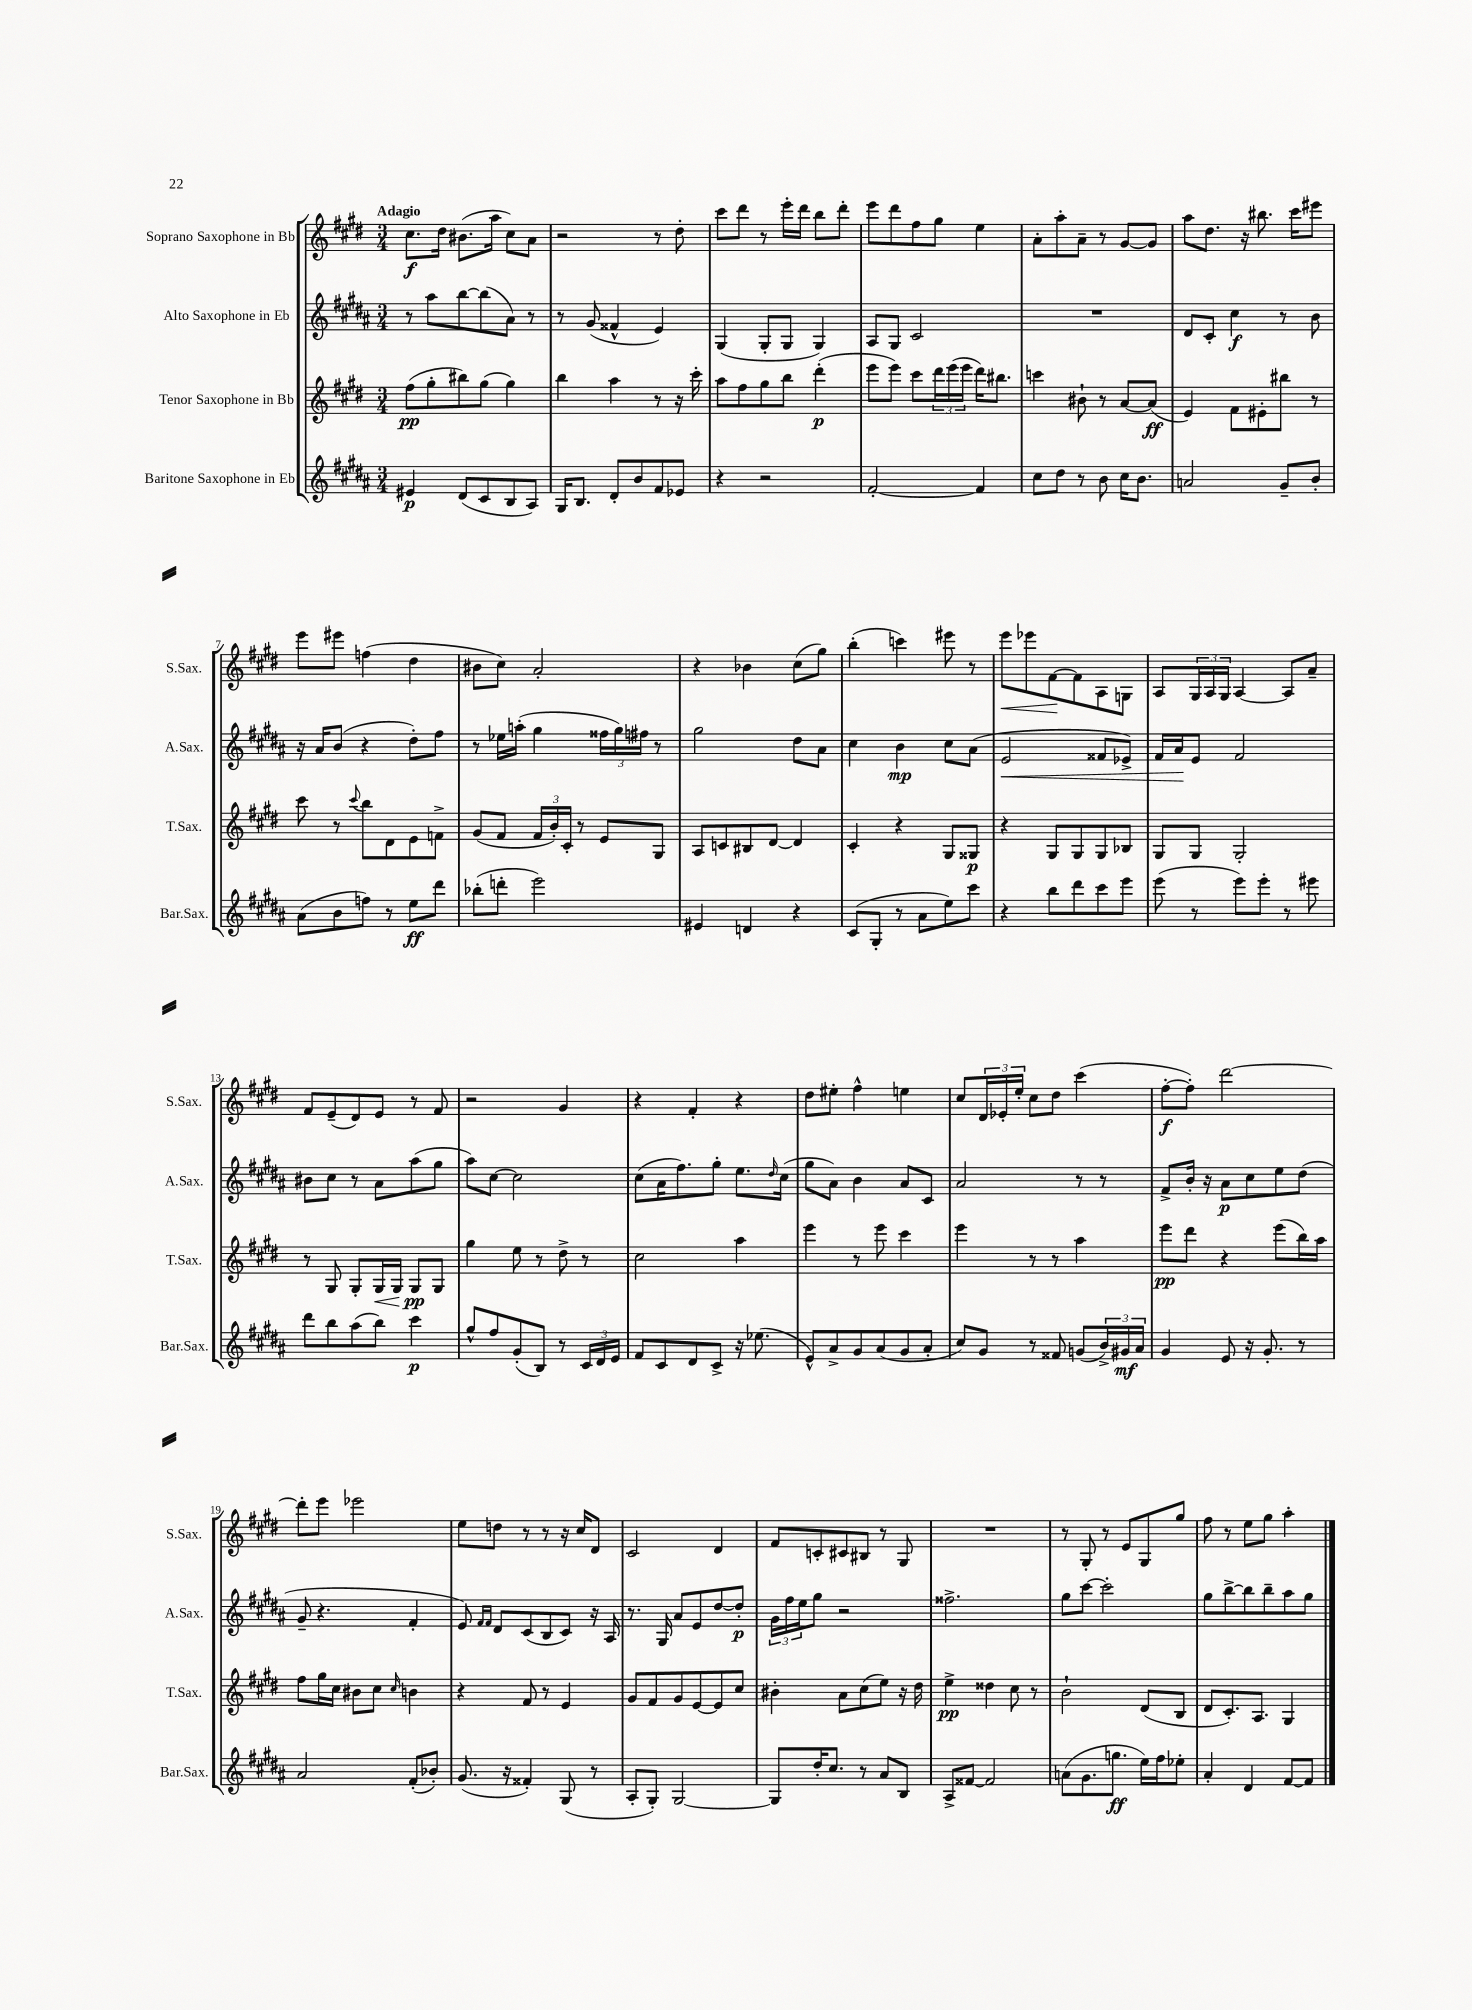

**kern	**kern	**kern	**kern
*staff4	*staff3	*staff2	*staff1
*clefG2	*clefG2	*clefG2	*clefG2
*k[f#c#g#d#a#]	*k[f#c#g#d#]	*k[f#c#g#d#a#]	*k[f#c#g#d#]
*M3/4	*M3/4	*M3/4	*M3/4
4e#/	(8ff#\L	8r	8.cc#\L
.	8gg#'\	8aa#\L	.
.	.	.	16dd#\Jk
(8d#/L	8bb#\)	[8bb\	(8.b#\L
8c#/	(8gg#\J	(8bb\]	.
.	.	.	16aa\Jk
8B/	4gg#\)	8a#\J)	8cc#\L)
8A#/J)	.	8r	8a\J
=	=	=	=
16G#/LK	4bb\	8r	2r
8.B/J	.	.	.
.	.	(8g#/	.
8d#'/L	4aa\	4f##^^/	.
8b/	.	.	.
8f#/	8r	4e/)	8r
8e-/J	16r	.	8dd#'\
.	16ccc#'\	.	.
=	=	=	=
4r	8aa\L	(4G#/	8ccc#\L
.	8ff#\	.	8ddd#\J
2r	8gg#\	8G#'/L	8r
.	8bb\J	8G#/J	16eee'\LL
.	.	.	16ddd#\JJ
.	(4ddd#'\	4G#/)	8bb\L
.	.	.	8ddd#'\J
=	=	=	=
[2f#'/	8eee\L	8A#/L	8eee\L
.	8eee\J)	8G#/J	8ddd#\
.	8ccc#\L	2c#/	8ff#\
.	24ddd#\L	.	8gg#\J
.	(24eee\	.	.
.	24eee\JJ	.	.
4f#/]	16ddd#\LK)	.	4ee\
.	8.bb#\J	.	.
=	=	=	=
8cc#\L	4ccc\	2.r	8a'\L
8dd#\J	.	.	8aa'\
8r	8b#`\	.	8a~\J
8b\	8r	.	8r
16cc#\LK	[8a/L	.	[8g#/L
8.b\J	.	.	.
.	(8a/]J	.	8g#/]J
=	=	=	=
2a/	4e/)	8d#/L	8aa\L
.	.	8c#'/J	8.dd#\J
.	8f#\L	4cc#\	.
.	.	.	16r
.	8e#'\	.	8.bb#\
8g#~/L	8bb#\J	8r	.
.	.	.	16ccc#\LK
8b'/J	8r	8b\	8eee#\J
=	=	=	=
(8a#\L	8ccc#\	16r	8eee\L
.	.	16a#/LK	.
8b\	8r	(8b/J	8eee#\J
.	8qqccc#/	.	.
8ff\J)	8bb\L	4r	(4ff\
8r	8d#\	.	.
8ee\L	8e\	8dd#'\L)	4dd#\
8ddd#\J	8f^\J	8ff#\J	.
=	=	=	=
(8bb-'\L	(8g#/L	8r	8b#\L
8ddd'\J	8f#/J	16ee-\LL	8cc#\J)
.	.	(16aa'\JJ	.
2eee\)	24f#/LL	4gg#\	2a'/
.	24b'/)	.	.
.	24c#'/JJ	.	.
.	8r	.	.
.	8e/L	24ff##\LL	.
.	.	24gg#\)	.
.	.	24ff#\JJ	.
.	8G#/J	8r	.
=	=	=	=
4e#/	8A/L	2gg#\	4r
.	8c/	.	.
4d/	8B#/	.	4b-\
.	[8d#/J	.	.
4r	4d#/]	8dd#\L	(8cc#\L
.	.	8a#\J	8gg#\J)
=	=	=	=
(8c#/L	4c#'/	4cc#\	(4bb'\
8G#'/J	.	.	.
8r	4r	4b\	4ccc\)
8a#\L	.	.	.
8ee\)	8G#/L	8cc#\L	8eee#\
8ccc#\J	8G##/J	(8a#\J	8r
=	=	=	=
4r	4r	2e/	8eee\L
.	.	.	8eee-\
8bb\L	8G#/L	.	[8f#\
8ddd#\	8G#/	.	8f#\]
8ccc#\	8G#/	8f##/L	8A\
8eee\J	8B-/J	8e-^/J)	8G\J
=	=	=	=
(8eee\	8G#/L	16f#/LL	8A/L
.	.	16a#/J	.
8r	8G#/J	8e/J	24G#/L
.	.	.	24A/
.	.	.	24G#/JJ
8eee\L)	2G#'/	2f#/	[4A/
8eee'\J	.	.	.
8r	.	.	8A/]L
8eee#\	.	.	8a~/J
=	=	=	=
8ddd#\L	8r	8b#\L	8f#/L
8bb\	8G#/	8cc#\J	(8e~/
(8aa#\	8G#'/L	8r	8d#/)
8bb\J)	16G#/L	8a#\L	8e/J
.	16G#/JJ	.	.
4ccc#\	8G#/L	(8aa#\	8r
.	8G#/J	8gg#\J	8f#/
=	=	=	=
8gg#^^/L	4gg#\	8aa#\L)	2r
8ff#/	.	[8cc#\J	.
(8g#'/	8ee\	2cc#\]	.
8B/J)	8r	.	.
8r	8dd#^\	.	4g#/
24c#/LL	8r	.	.
24d#/	.	.	.
24e/JJ	.	.	.
=	=	=	=
8f#/L	2cc#\	(8cc#\L	4r
8c#/	.	16a#\K	.
.	.	8.ff#\)	.
8d#/	.	.	4f#'/
8c#^/J	.	8gg#'\J	.
16r	4aa\	8.ee\L	4r
(8.ee-\	.	.	.
.	.	16qqdd#/	.
.	.	(16cc#\Jk	.
=	=	=	=
8e^^/L)	4eee\	8gg#\L	8dd#\L
8a#^/	.	8a#\J)	8ee#'\J
8g#/	8r	4b\	4ff#^^\
(8a#/	8eee\	.	.
8g#/	4ccc#\	8a#/L	4ee\
8a#'/J	.	8c#/J	.
=	=	=	=
8cc#/L)	4eee\	2a#/	8cc#/L
8g#/J	.	.	24d#/L
.	.	.	24e-'/
.	.	.	24ee'/JJ
8r	8r	.	8cc#\L
8f##/	8r	.	8dd#\J
(8g/L	4aa\	8r	(4ccc#\
24b^/L)	.	8r	.
24g#/	.	.	.
24a#/JJ	.	.	.
=	=	=	=
4g#/	8eee\L	8f#^/L	[8ff#'\L
.	8ddd#\J	16b'/Jk	8ff#'\]J)
.	.	16r	.
8e/	4r	8a#\L	[2ddd#\
16r	.	8cc#\	.
8.g#'/	.	.	.
.	(8eee\L	8ee\	.
8r	16bb\L)	(8dd#\J	.
.	16aa\JJ	.	.
=	=	=	=
2a#/	8ff#\L	8g#~/	8ddd#'\]L
.	16gg#\L	4.r	8eee\J
.	16cc#\JJ	.	.
.	8b#\L	.	2eee-\
.	8cc#\J	.	.
.	16qqcc#/	.	.
(8f#'/L	4b\	4f#'/	.
8b-'/J)	.	.	.
=	=	=	=
(8.g#/	4r	8e/)	8ee\L
.	.	16qqf#/LL	.
.	.	16qqf#/JJ	.
.	.	8d#/L	8dd\J
16r	.	.	.
4f##'/)	8f#/	(8c#/	8r
.	8r	8B/	8r
(8G#/	4e/	8c#/J)	16r
.	.	.	16cc#/LK
8r	.	16r	8d#/J
.	.	16A#/	.
=	=	=	=
8A#'/L	8g#/L	8.r	2c#/
8G#'/J)	8f#/	.	.
.	.	16G#/	.
[2G#/	8g#/	8a#/L	.
.	[8e/	8e/	.
.	8e/]	[8dd#/	4d#/
.	8cc#/J	8dd#'/]J	.
=	=	=	=
8G#/]L	4b#'\	24g#\LL	8f#/L
.	.	24ff#\	.
.	.	24ee\J	.
16dd#'/K	.	8gg#\J	8c'/
8.cc#/J	.	.	.
.	8a\L	2r	8c#/
8r	(8cc#\	.	8B#/J
8a#/L	8ee\J)	.	8r
8B/J	16r	.	8G#/
.	16dd#\	.	.
=	=	=	=
8A#^/L	4ee^\	2.ff##^\	2.r
[8f##/J	.	.	.
2f##/]	4dd##\	.	.
.	8cc#\	.	.
.	8r	.	.
=	=	=	=
(8a\L	2b`\	8gg#\L	8r
8.g#\	.	[8ccc#\J	8G#'/
.	.	2ccc#'\]	8r
8.gg\J	.	.	.
.	.	.	8e/L
16ee\LL)	(8d#/L	.	8G#/
16ff#\J	.	.	.
8ee-'\J	8B/J	.	8gg#/J
=	=	=	=
4a#'/	8d#/L	8gg#\L	8ff#\
.	8.c#'/)	[8bb^\	8r
4d#/	.	8bb\]	8ee\L
.	8.A/J	.	.
.	.	8bb~\	8gg#\J
[8f#/L	4G#/	8aa#\	4aa'\
8f#/]J	.	8gg#\J	.
==	==	==	==
*-	*-	*-	*-
